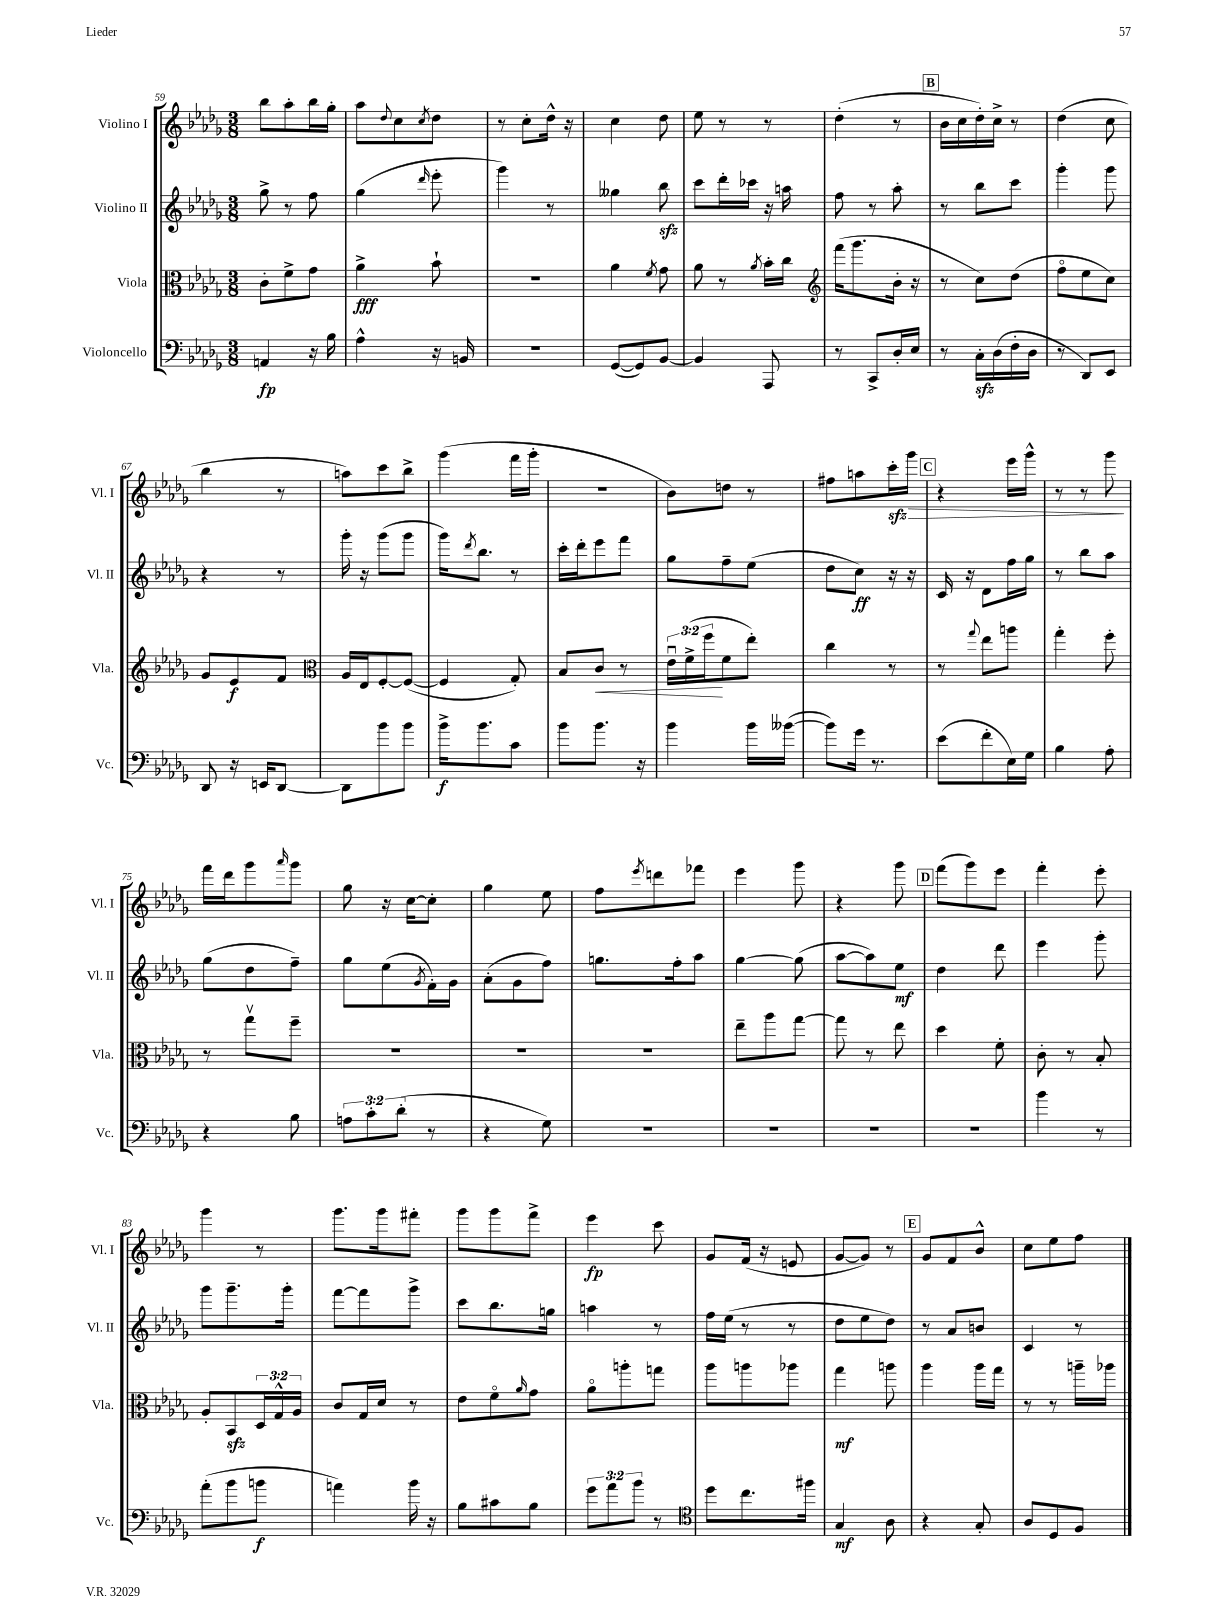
<<
\new StaffGroup <<
\new Staff = "s0" \with { instrumentName = "Violino I" shortInstrumentName = "Vl. I" } {
    \clef treble \key des \major \numericTimeSignature \time 3/8
    bes''8 aes''8-. bes''16 ges''16-. |
    aes''8 \appoggiatura { des''8 } c''8 \acciaccatura { c''8 } des''8 |
    r8 c''8-. des''16-^ r16 |
    c''4 des''8 |
    ees''8 r8 r8 |
    des''4-.( r8 |
    \mark \markup { \box "B" } bes'16 c''16 des''16-.) c''16-> r8 |
    des''4( c''8 |
    bes''4 r8 |
    a''8) c'''8 bes''8-> |
    ges'''4( f'''16 ges'''16-. |
    R4. |
    bes'8) d''8 r8 |
    fis''8 a''8 c'''16-.\sfz\> ges'''16 |
    \mark \markup { \box "C" } r4 ees'''16 ges'''16-^ |
    r8 r8 ges'''8\! |
    f'''16 des'''16 ges'''8 \grace { aes'''16 } ges'''8 |
    ges''8 r16 c''16~ c''8-. |
    ges''4 ees''8 |
    f''8 \acciaccatura { ees'''8 } d'''8 fes'''8 |
    ees'''4 ges'''8 |
    r4 ges'''8 |
    \mark \markup { \box "D" } f'''8( ges'''8) ees'''8 |
    f'''4-. ees'''8-. |
    ges'''4 r8 |
    ges'''8. ges'''16 fis'''8-. |
    ges'''8 ges'''8 f'''8-> |
    ees'''4\fp c'''8 |
    ges'8 f'16( r16 e'8 |
    ges'8~ ges'8) r8 |
    \mark \markup { \box "E" } ges'8 f'8 bes'8-^ |
    c''8 ees''8 f''8 \bar "|." |
}
\new Staff = "s1" \with { instrumentName = "Violino II" shortInstrumentName = "Vl. II" } {
    \clef treble \key des \major \numericTimeSignature \time 3/8
    ges''8-> r8 f''8 |
    ges''4( \grace { des'''16 } ees'''8-. |
    ges'''4) r8 |
    geses''4 bes''8\sfz |
    c'''8 des'''16-. ces'''16 r16 a''16 |
    f''8 r8 aes''8-. |
    \mark \markup { \box "B" } r8 bes''8 c'''8 |
    ges'''4-. ges'''8 |
    r4 r8 |
    ges'''16-. r16 ges'''8( ges'''8 |
    ges'''16) \acciaccatura { des'''8 } bes''8. r8 |
    c'''16-. des'''16-. ees'''8 f'''8 |
    ges''8 f''8-- ees''8( |
    des''8 c''8\ff) r16 r16 |
    \mark \markup { \box "C" } c'16 r16 des'8 f''16 ges''16 |
    r8 bes''8 aes''8 |
    ges''8( des''8 f''8--) |
    ges''8 ees''8( \acciaccatura { ges'8 } f'16-.) ges'16 |
    aes'8-.( ges'8 f''8) |
    g''8. f''16-. aes''8 |
    ges''4~ ges''8( |
    aes''8~ aes''8) ees''8\mf |
    \mark \markup { \box "D" } des''4 des'''8 |
    ees'''4 ges'''8-. |
    ges'''8 ges'''8.-- ges'''16-. |
    f'''8~ f'''8 ges'''8-> |
    c'''8 bes''8. g''16 |
    a''4 r8 |
    f''16 ees''16( r8 r8 |
    des''8 ees''8 des''8) |
    \mark \markup { \box "E" } r8 aes'8 b'8 |
    c'4 r8 \bar "|." |
}
\new Staff = "s2" \with { instrumentName = "Viola" shortInstrumentName = "Vla." } {
    \clef alto \key des \major \numericTimeSignature \time 3/8 \override Staff.TupletNumber.text = #tuplet-number::calc-fraction-text
    c'8-. f'8-> ges'8 |
    aes'4->\fff bes'8-! |
    R4. |
    aes'4 \acciaccatura { f'8 } ges'8 |
    aes'8 r8 \acciaccatura { aes'8 } bes'16-. c''16 |
    \clef treble f'''16( ges'''8. bes'16-. r16 |
    \mark \markup { \box "B" } r8 c''8) des''8( |
    f''8\flageolet ees''8 c''8) |
    ges'8 ees'8\f f'8 |
    \clef alto aes16 ees16 f8~-. f8~( |
    f4 ges8-.) |
    bes8 c'8\< r8 |
    \tuplet 3/2 { ees'16\downbow f'16->( f''16\! } f'8 ees''8-.) |
    c''4 r8 |
    \mark \markup { \box "C" } r8 \appoggiatura { ges''8 } ees''8 a''8 |
    ges''4-. f''8-. |
    r8 ges''8\upbow f''8-- |
    R4. |
    R4. |
    R4. |
    ees''8-- aes''8 ges''8~ |
    ges''8 r8 ees''8 |
    \mark \markup { \box "D" } des''4 f'8-. |
    c'8-. r8 bes8-. |
    aes8-. bes,8\sfz \tuplet 3/2 { des16 ges16-^ aes16 } |
    c'8 ges16 des'16 r8 |
    ees'8 f'8\flageolet \grace { aes'16 } ges'8 |
    aes'8\flageolet a''8-. g''8 |
    aes''8 a''8 aes''8 |
    ges''4\mf a''8 |
    \mark \markup { \box "E" } aes''4 aes''16 ges''16 |
    r8 r8 a''16-- aes''16 \bar "|." |
}
\new Staff = "s3" \with { instrumentName = "Violoncello" shortInstrumentName = "Vc." } {
    \clef bass \key des \major \numericTimeSignature \time 3/8 \override Staff.TupletNumber.text = #tuplet-number::calc-fraction-text
    a,4\fp r16 bes16 |
    aes4-^ r16 b,16 |
    R4. |
    ges,8~( ges,8) bes,8~ |
    bes,4 aes,,8 |
    r8 c,8-> des16-. ees16 |
    \mark \markup { \box "B" } r8 c16-.\sfz des16( f16-. des16 |
    r8 des,8) ees,8 |
    des,8 r16 e,16 des,8~ |
    des,8 bes'8 bes'8 |
    bes'16->\f bes'8. c'8 |
    bes'8 bes'8. r16 |
    bes'4 bes'16 beses'16~( |
    beses'8) ges'16 r8. |
    \mark \markup { \box "C" } ees'8( f'8-. ees16) ges16 |
    bes4 aes8-. |
    r4 bes8 |
    \tuplet 3/2 { a8 c'8-. des'8-.( } r8 |
    r4 ges8) |
    R4. |
    R4. |
    R4. |
    \mark \markup { \box "D" } R4. |
    bes'4 r8 |
    aes'8-.( bes'8 b'8\f |
    a'4) bes'16 r16 |
    bes8 cis'8 bes8 |
    \tuplet 3/2 { ges'8 aes'8 bes'8 } r8 |
    \clef tenor des''8 c''8. fis''16 |
    ges4\mf aes8 |
    \mark \markup { \box "E" } r4 ges8-. |
    aes8 des8 f8 \bar "|." |
}
>>
>>
\layout { \context { \Score currentBarNumber = #59 } }
